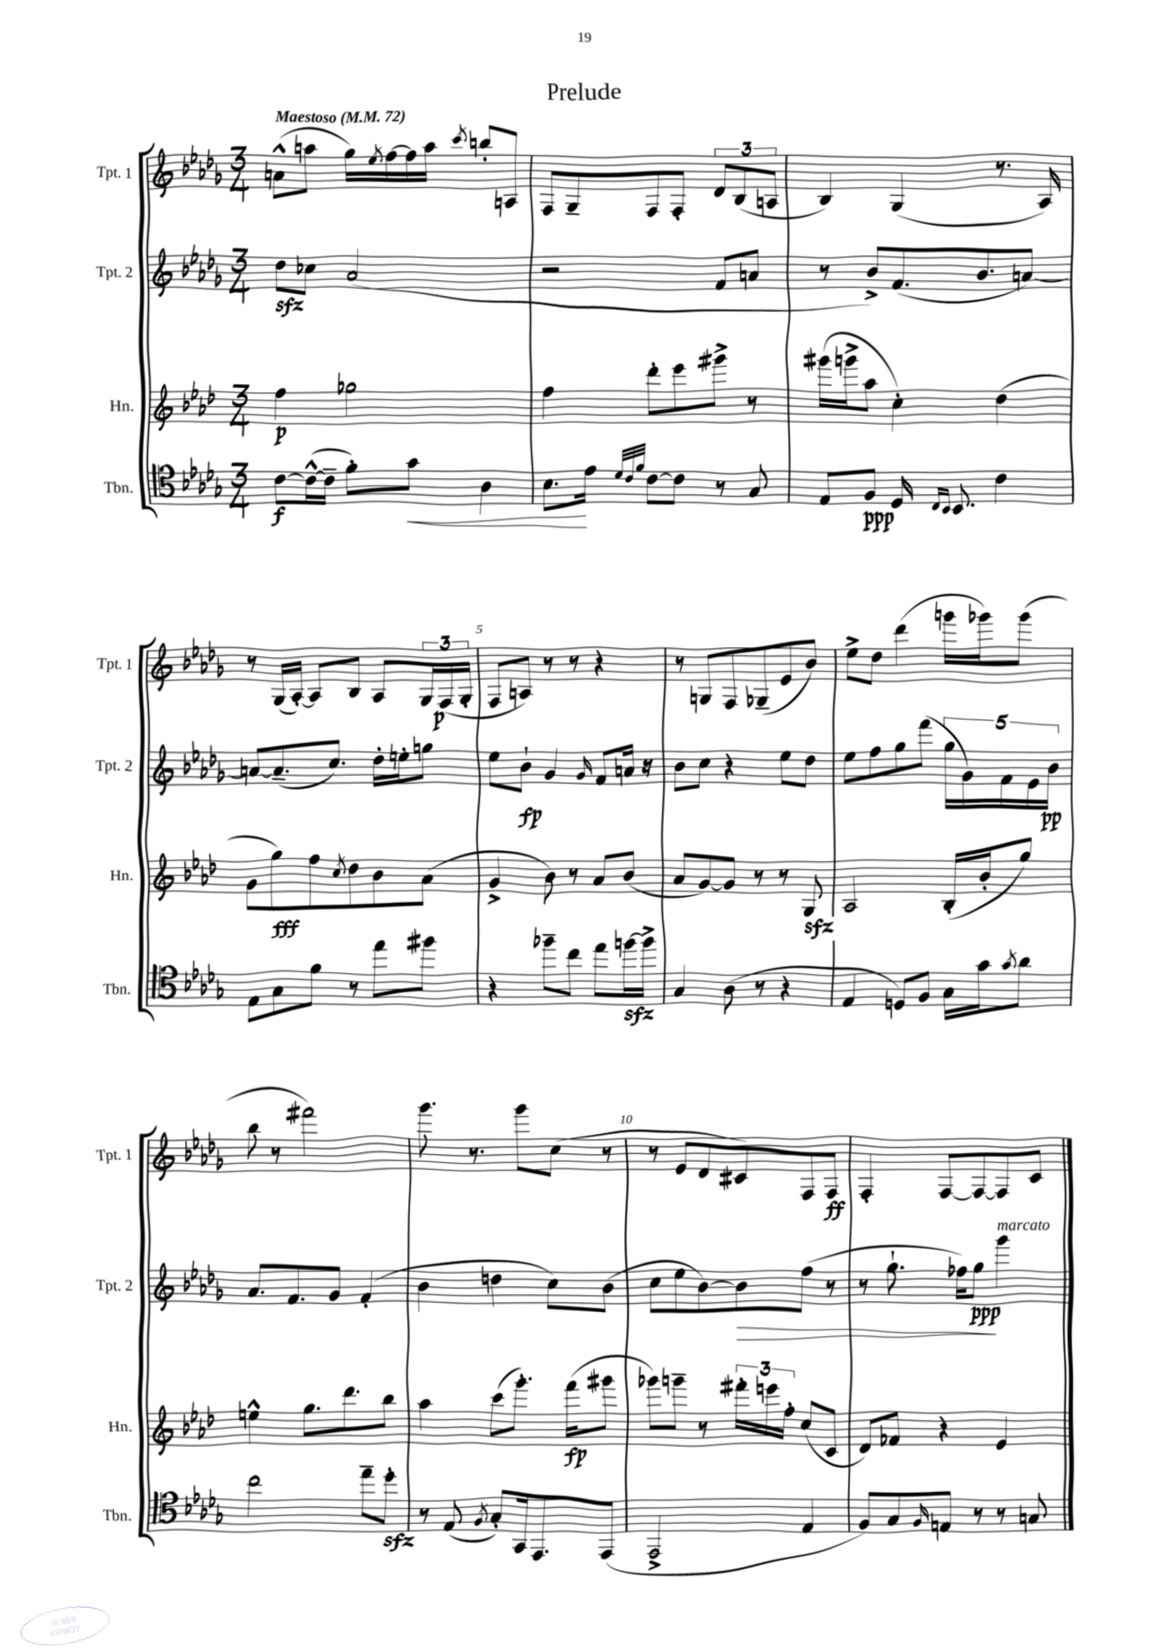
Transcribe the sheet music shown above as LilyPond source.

\header { title = "Prelude" }
<<
\new StaffGroup <<
\new Staff = "s0" \with { instrumentName = "Tpt. 1" shortInstrumentName = "Tpt. 1" } {
    \clef treble \key des \major \numericTimeSignature \time 3/4 \tempo "Maestoso" 4 = 72
    a'8-^( a''8 ges''16) \acciaccatura { ees''8 } f''16~ f''16 a''16 \acciaccatura { c'''8 } b''8-. a8 |
    f8 ges8-- f8 f8-. \tuplet 3/2 { des'8 bes8( a8 } |
    bes4) ges4( r8. aes16) |
    r8 ges16( aes16~-.) aes8 bes8 aes8 \tuplet 3/2 { ges16 f16\p( ges16-. } |
    f8 a8) r8 r8 r4 |
    r8 g8 f8 ges8--( ees'8 bes'8) |
    ees''8-> des''8 des'''4( g'''16 ges'''16) ges'''8( |
    bes''8 r8 fis'''2) |
    ges'''8. r8. ges'''8 c''8( r8 |
    r8 ees'8 des'8 cis'8) f8 f8\ff |
    f4-. f8~ f8~ f8 c'8 \bar "|." |
}
\new Staff = "s1" \with { instrumentName = "Tpt. 2" shortInstrumentName = "Tpt. 2" } {
    \clef treble \key des \major \numericTimeSignature \time 3/4
    des''8\sfz ces''8 aes'2( |
    r2 f'8 a'8 |
    r8 bes'8->) f'8.( bes'8. a'8~) |
    a'8~ a'8.--( c''8.) des''16-. e''16-. g''8 |
    ees''8 bes'8-!\fp ges'4 \grace { ges'16 } f'8 a'16 r16 |
    bes'8 c''8 r4 ees''8 des''8 |
    ees''8 f''8 ges''8 f'''8( \tuplet 5/4 { ges''16 ges'16) f'16 ees'16 bes'16\pp } |
    aes'8. f'8. ges'8 f'4-.( |
    bes'4 d''4 c''8) bes'8( |
    c''8 ees''8 bes'8~) bes'8\> f''8( r8 |
    r8 ges''8.-! fes''16) ges''8\ppp\! ges'''4^\markup { \italic "marcato" } \bar "|." |
}
\new Staff = "s2" \with { instrumentName = "Hn." shortInstrumentName = "Hn." } {
    \clef treble \key aes \major \numericTimeSignature \time 3/4
    f''4\p ges''2 |
    f''4 des'''8-. ees'''8 gis'''8-> r8 |
    gis'''16( g'''16-> aes''8 c''4-.) des''4( |
    g'8 g''8\fff) f''8 \acciaccatura { c''8 } des''8 bes'8 aes'8( |
    g'4-> bes'8) r8 aes'8 bes'8( |
    aes'8 g'8~) g'8 r8 r8 g8\sfz |
    aes2 bes16-.( bes'16-. g''8) |
    e''4-^ g''8. des'''8. bes''8 |
    aes''4 c'''8( g'''8.-.) f'''16\fp( gis'''8 |
    ges'''8) g'''8-- r8 \tuplet 3/2 { fis'''16-. e'''16 f''16-. } c''8( c'8 |
    des'8) fes'8 r4 ees'4 \bar "|." |
}
\new Staff = "s3" \with { instrumentName = "Tbn." shortInstrumentName = "Tbn." } {
    \clef tenor \key des \major \numericTimeSignature \time 3/4
    c'8~\f c'16~-^( c'16-- f'8-.) ges'8\< aes4 |
    bes8.\! ees'16 \grace { des'32 c'32 f'32 } c'8~ c'8 r8 ges8 |
    ees8 f8\ppp des16 \grace { c16 bes,16 } bes,8. c'4 |
    ees8 ges8 f'8 r8 ees''8 fis''8 |
    r4 fes''8-- c''8 ees''8 f''16~\sfz f''16-> |
    ges4 aes8( r8 r4 |
    ees4 d8) f8 ges16 ges'16 \acciaccatura { ges'8 } aes'8 |
    c''2 ees''8-- des''8-.\sfz |
    r8 ees8( \acciaccatura { f8 } ges8-.) ges,16 ees,8. ees,8( |
    ees,2-> ees4 |
    f8) ges8 \grace { f16 } e8 r8 r8 g8 \bar "|." |
}
>>
>>
\layout { \context { \Score \override BarNumber.break-visibility = ##(#f #t #t) barNumberVisibility = #(every-nth-bar-number-visible 5) } }
